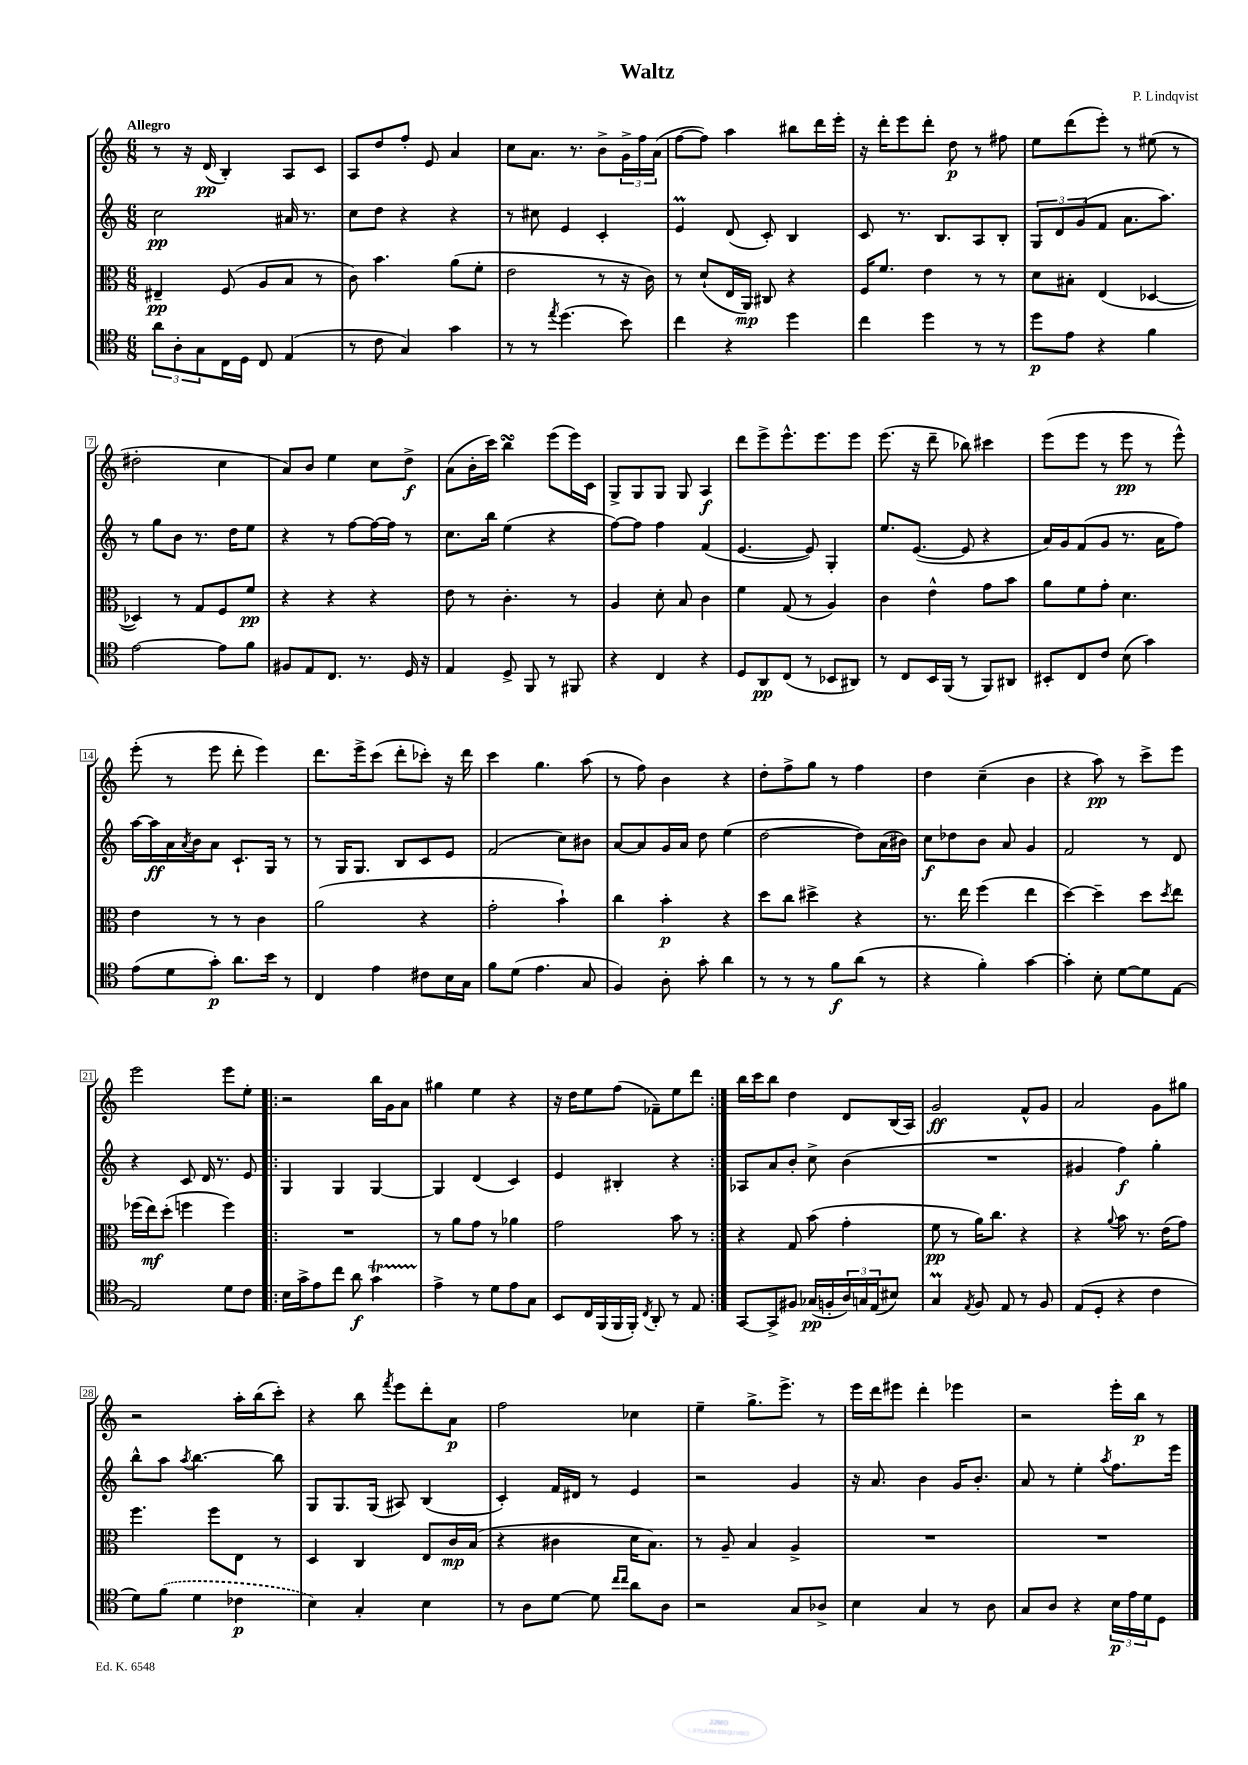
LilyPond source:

\header { title = "Waltz" composer = "P. Lindqvist" }
<<
\new StaffGroup <<
\new Staff = "s0" {
    \clef treble \key c \major \numericTimeSignature \time 6/8 \tempo "Allegro"
    r8 r16 d'16\pp( b4-.) a8 c'8 |
    a8 d''8 f''8-. e'8 a'4 |
    c''8 a'8. r8. b'8-> \tuplet 3/2 { g'16-> f''16 a'16( } |
    f''8~ f''8) a''4 bis''8 d'''16 e'''16-. |
    r16 d'''16-. e'''8 d'''8-. d''8\p r8 fis''8 |
    e''8 d'''8( e'''8-.) r8 eis''8( r8 |
    dis''2-. c''4 |
    a'8) b'8 e''4 c''8 d''8->\f |
    a'8( b'16-. c'''16) b''4\turn e'''8( e'''16) c'16 |
    g8-> g8 g8 g8 a4\f |
    d'''8 e'''8-> e'''8.-^ e'''8. e'''8 |
    e'''8.( r16 d'''8-- bes''8) cis'''4 |
    e'''8( e'''8 r8 e'''8\pp r8 e'''8-^) |
    e'''8-.( r8 e'''8 d'''8-. e'''4) |
    d'''8. e'''16-> c'''8( d'''8-. ces'''8-.) r16 d'''16 |
    c'''4 g''4. a''8( |
    r8 f''8) b'4 r4 |
    d''8-. f''8-> g''8 r8 f''4 |
    d''4 c''4--( b'4 |
    r4 a''8\pp) r8 c'''8-> e'''8 |
    e'''2 e'''8 e''8-. |
    \repeat volta 2 { r2 b''16 g'16 a'8 |
    gis''4 e''4 r4 |
    r16 d''16 e''8 f''8( fes'8--) e''8 d'''8 | }
    b''16 c'''16 b''8 d''4 d'8 b16( a16) |
    g'2\ff f'8-^ g'8 |
    a'2 g'8 gis''8 |
    r2 a''16-. b''16( c'''8-.) |
    r4 b''8 \acciaccatura { f'''8 } e'''8 d'''8-. a'8\p |
    f''2 ces''4 |
    e''4-- g''8.-> e'''8.-> r8 |
    e'''16 d'''16 eis'''8 d'''4-. ees'''4 |
    r2 e'''16-. b''16\p r8 \bar "|." |
}
\new Staff = "s1" {
    \clef treble \key c \major \numericTimeSignature \time 6/8
    c''2\pp ais'16 r8. |
    c''8 d''8 r4 r4 |
    r8 cis''8 e'4 c'4-. |
    e'4\prall d'8( c'8-.) b4 |
    c'8 r8. b8. a8 b8-. |
    \tuplet 3/2 { g8 d'8 g'8( } f'8 a'8. a''8.) |
    r8 g''8 b'8 r8. d''16 e''8 |
    r4 r8 f''8~ f''16~ f''16 r8 |
    c''8. b''16 e''4( r4 |
    f''8~) f''8 f''4 f'4( |
    e'4.~ e'8) g4-. |
    e''8. e'8.~( e'8 r4 |
    a'16) g'16 f'8( g'8 r8. a'16 f''8) |
    a''16~ a''16\ff a'16 \acciaccatura { a'8 } b'16 a'8 c'8.-! g16 r8 |
    r8 g16 g8. b8 c'8 e'8 |
    f'2( c''8) bis'8 |
    a'8~ a'8 g'16 a'16 d''8 e''4( |
    d''2~ d''8) a'16( bis'16) |
    c''8\f des''8 b'8 a'8 g'4 |
    f'2 r8 d'8 |
    r4 c'8 d'16 r8. e'8 |
    \repeat volta 2 { g4 g4 g4~ |
    g4 d'4( c'4) |
    e'4 bis4-. r4 | }
    aes8 a'8 b'8-. c''8-> b'4( |
    R2. |
    gis'4 f''4\f) g''4-. |
    b''8-^ a''8 \acciaccatura { a''8 } b''4.~ b''8 |
    g8 g8. g16( ais8) b4( |
    c'4-.) f'16 dis'16 r8 e'4 |
    r2 g'4 |
    r16 a'8. b'4 g'16 b'8.-. |
    a'8 r8 e''4-. \acciaccatura { a''8 } f''8. e'''16 \bar "|." |
}
\new Staff = "s2" {
    \clef alto \key c \major \numericTimeSignature \time 6/8
    eis4--\pp f8( a8 b8 r8 |
    c'8) b'4. a'8( f'8-. |
    e'2 r8 r16 c'16) |
    r8 d'8-!( e16 a,16\mp) cis8 r4 |
    f16 f'8. e'4 r8 r8 |
    d'8 bis8-. e4( des4~ |
    des4) r8 g8 f8 f'8\pp |
    r4 r4 r4 |
    e'8 r8 c'4.-. r8 |
    a4 d'8-. b8 c'4 |
    f'4 g8( r8 a4) |
    c'4 e'4-^ g'8 b'8 |
    a'8 f'8 g'8-. d'4. |
    e'4 r8 r8 c'4 |
    a'2( r4 |
    g'2-. b'4-!) |
    c''4 b'4-.\p r4 |
    d''8 c''8 dis''4-> r4 |
    r8. e''16 f''4( e''4 |
    d''4~) d''4-- d''8 \acciaccatura { d''8 } e''8 |
    fes''16( e''16\mf) d''8-.( f''4 f''4) |
    \repeat volta 2 { R2. |
    r8 a'8 g'8 r8 aes'4 |
    g'2 b'8 r8 | }
    r4 g8 b'8( g'4-. |
    f'8\pp r8 a'16) c''8. r4 |
    r4 \appoggiatura { a'8 } b'8 r8. e'16( g'8) |
    f''4. f''8 e8 r8 |
    d4 c4 e8 c'16\mp b16( |
    r4 cis'4 d'16 b8.) |
    r8 a8-- b4 a4-> |
    R2. |
    R2. \bar "|." |
}
\new Staff = "s3" {
    \clef tenor \key c \major \numericTimeSignature \time 6/8
    \tuplet 3/2 { a'8 a8-. g8 } c16 d16 c8 e4( |
    r8 c'8 g4) g'4 |
    r8 r8 \acciaccatura { e''8 } d''4.( b'8) |
    c''4 r4 d''4 |
    c''4 d''4 r8 r8 |
    d''8\p e'8 r4 f'4 |
    e'2~ e'8 f'8 |
    fis8 e8 c8. r8. d16 r16 |
    e4 d8-> f,8 r8 fis,8 |
    r4 c4 r4 |
    d8 a,8\pp c8( r8 bes,8 ais,8) |
    r8 c8 b,16 f,16( r8 f,8) ais,8 |
    bis,8-. c8 c'8 b8( g'4) |
    e'8( d'8 g'8-.\p) a'8. b'16 r8 |
    c4 e'4 cis'8 b16 g16 |
    f'8 d'8( e'4. g8 |
    f4) a8-. g'8-. a'4 |
    r8 r8 r8 f'8\f a'8( r8 |
    r4 f'4-.) g'4~ |
    g'4-. b8-. d'8~ d'8 e8~ |
    e2 d'8 c'8 |
    \repeat volta 2 { b16 g'16-> e'8 c''8 a'8\f g'4\startTrillSpan |
    e'4->\stopTrillSpan r8 d'8 e'8 g8 |
    b,8 c16 f,16( f,16 f,16-.) \acciaccatura { c8 } a,8-. r8 e8 | }
    g,8~ g,8-> fis8 ges16\pp( f16-. \tuplet 3/2 { a16) g16 e16( } bis8) |
    g4\prall \acciaccatura { e8 } f8 e8 r8 f8 |
    e8( d8-. r4 c'4 |
    d'8) \once \slurDashed f'8( d'4 ces'4\p |
    b4) g4-. b4 |
    r8 a8 d'8~ d'8 \grace { c''16 c''16 } a'8 a8 |
    r2 g8 aes8-> |
    b4 g4 r8 a8 |
    g8 a8 r4 \tuplet 3/2 { b16\p e'16 d'16 } d8 \bar "|." |
}
>>
>>
\layout { \context { \Score \override BarNumber.stencil = #(make-stencil-boxer 0.1 0.3 ly:text-interface::print) } }
